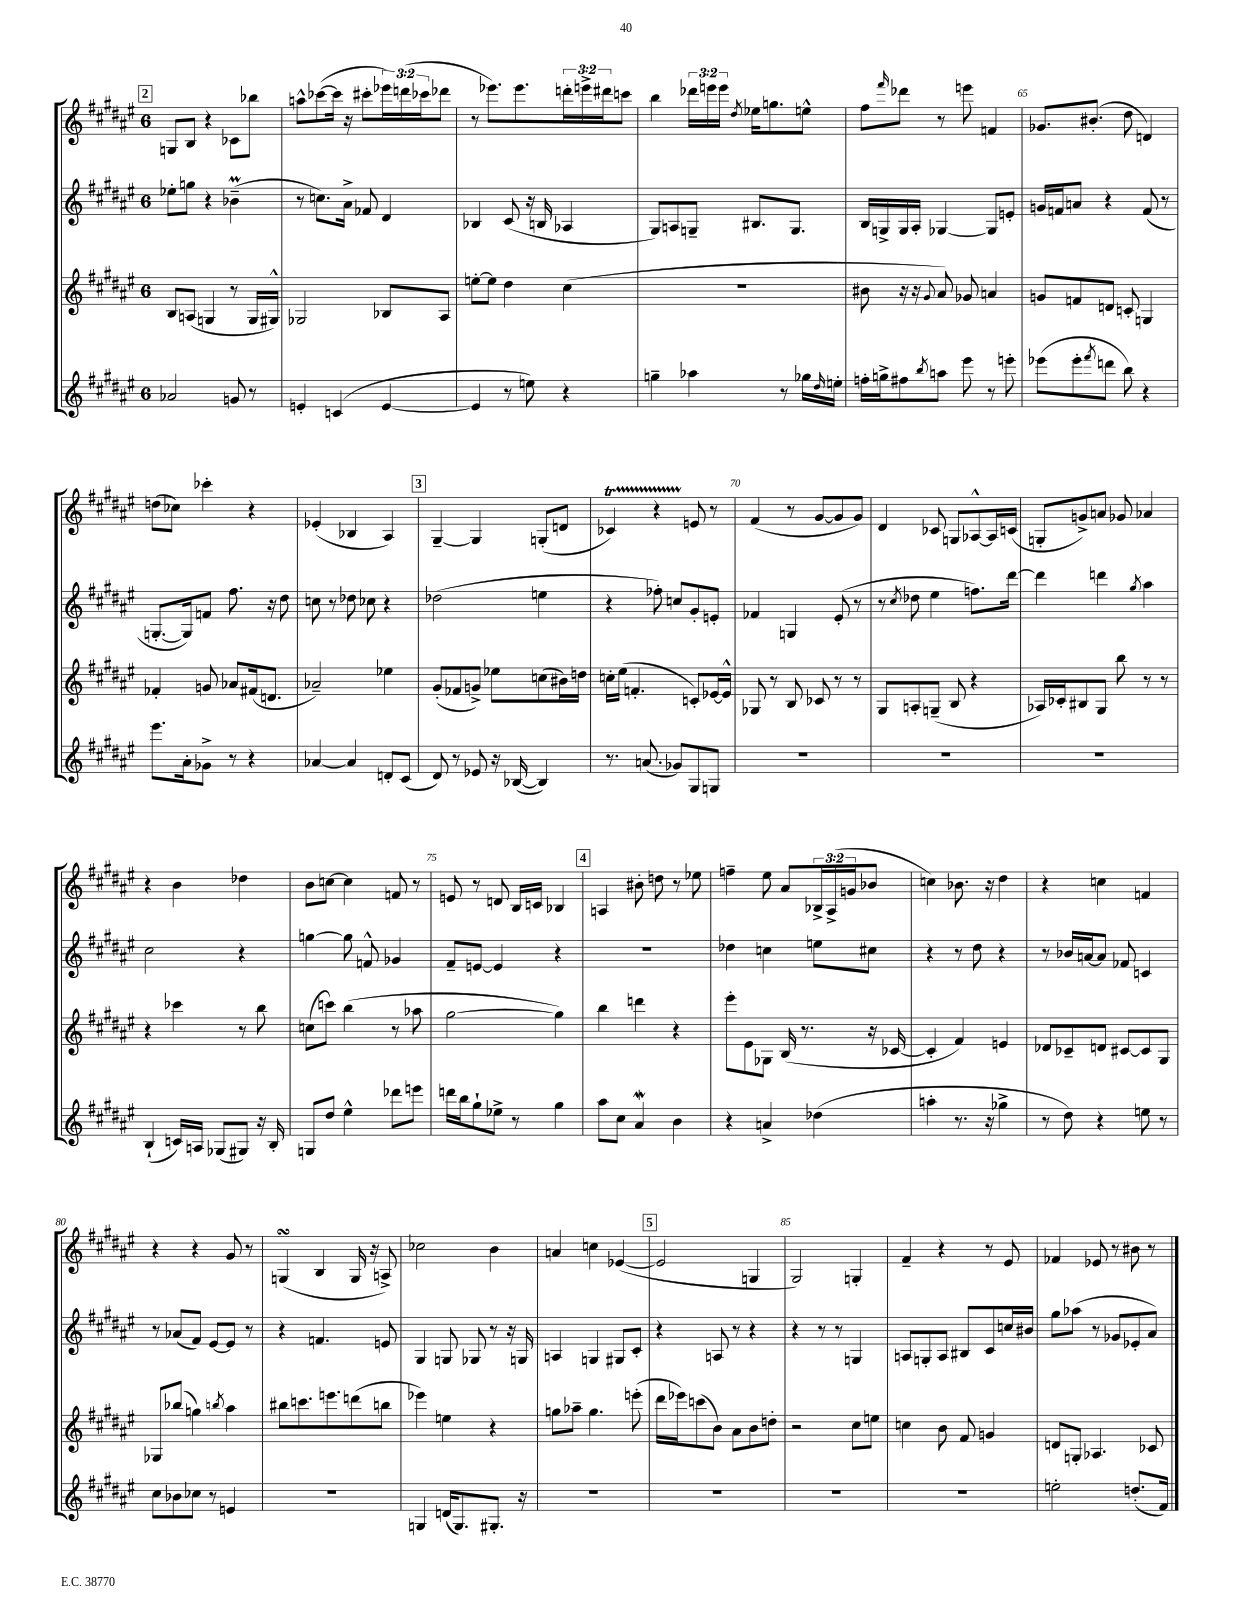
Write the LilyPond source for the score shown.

<<
\new StaffGroup <<
\new Staff = "s0" {
    \clef treble \key fis \major \once \override Staff.TimeSignature.style = #'single-digit \time 6/8 \override Staff.TupletNumber.text = #tuplet-number::calc-fraction-text
    \mark \markup { \box "2" } g8 b8 r4 ces'8 bes''8 |
    a''8-^ ces'''8~( ces'''16 r16 cis'''8-. \tuplet 3/2 { ees'''16) d'''16( ces'''16 } des'''8 |
    r8 ees'''8.) ees'''8. \tuplet 3/2 { d'''16-. e'''16-> dis'''16 } c'''8 |
    b''4 \tuplet 3/2 { des'''16 e'''16 e'''16 } \acciaccatura { dis''8 } ees''16 g''8. e''8-^ |
    fis''8 \grace { fis'''16 } des'''8 r8 e'''8 f'4 |
    ges'8. bis'8.-.( dis''8 d'4) |
    d''8( ces''8) ces'''4-. r4 |
    ees'4-.( bes4 ais4) |
    \mark \markup { \box "3" } gis4~-- gis4 g8-.( d'8 |
    ces'4\startTrillSpan) r4 e'8\stopTrillSpan r8 |
    fis'4( r8 gis'8~ gis'8 gis'8) |
    dis'4 ces'8 g8 aes8~-^ aes16 c'16( |
    g8-. g'8->) a'8 ges'8 aes'4 |
    r4 b'4 des''4 |
    b'8 c''8~ c''4 f'8 r8 |
    e'8 r8 d'8 b16 c'16 bes4 |
    \mark \markup { \box "4" } a4 bis'8-. d''8 r8 ees''8 |
    f''4-- eis''8 ais'8 \tuplet 3/2 { bes16-> ais16->( g'16 } bes'8 |
    c''4) bes'8. r16 dis''4 |
    r4 c''4 f'4 |
    r4 r4 gis'8 r8 |
    g4\turn( b4 g16 r16 a8->) |
    ces''2 b'4 |
    a'4 c''4 ees'4~( |
    \mark \markup { \box "5" } ees'2 g4 |
    gis2) g4-. |
    fis'4-- r4 r8 eis'8 |
    fes'4 ees'8 r8 bis'8 r8 \bar "|." |
}
\new Staff = "s1" {
    \clef treble \key fis \major \once \override Staff.TimeSignature.style = #'single-digit \time 6/8
    \mark \markup { \box "2" } ees''8-. g''8 r4 bes'4--\prall( |
    r8 c''8.) ais'16-> fes'8 dis'4 |
    bes4 cis'8( r16 b16 aes4 |
    gis8) a8 g8-- bis8. g8. |
    b16 g16-> g16 ais16-. ges4~ ges8 e'8-. |
    g'16 f'16 a'8 r4 f'8( r8 |
    g8.~-. g16) f'8 fis''8. r16 dis''8 |
    c''8 r8 des''8 ces''8 r4 |
    \mark \markup { \box "3" } des''2( e''4 |
    r4 fes''8-.) c''8 gis'8-. e'8-. |
    fes'4 g4 eis'8-.( r8 |
    r8 \acciaccatura { cis''8 } des''8 eis''4 f''8.) dis'''16~ |
    dis'''4 d'''4 \acciaccatura { gis''8 } ais''4 |
    cis''2 r4 |
    g''4~ g''8 f'8-^ ges'4 |
    fis'8-- e'8~ e'4 r4 |
    \mark \markup { \box "4" } R2. |
    des''4 c''4 e''8 cis''8 |
    r4 r8 dis''8 r4 |
    r8 bes'16 a'16~ a'8 fes'8 c'4 |
    r8 aes'8( fis'8) eis'8~ eis'8 r8 |
    r4 f'4. e'8 |
    gis4 g8 ges8 r8 r16 g16 |
    a4 g4 gis8 cis'8-. |
    \mark \markup { \box "5" } r4 a8 r8 r4 |
    r4 r8 r8 g4 |
    a8 g8-. a8 bis8 cis'8 c''16 bis'16 |
    gis''8 aes''8( r8 ges'8 ees'8-. ais'8) \bar "|." |
}
\new Staff = "s2" {
    \clef treble \key fis \major \once \override Staff.TimeSignature.style = #'single-digit \time 6/8
    \mark \markup { \box "2" } b8 a8( g4 r8 g16 gis16-^) |
    ges2 bes8 ais8 |
    e''8~-. e''8 dis''4 cis''4( |
    R2. |
    bis'8 r16 r16 \appoggiatura { gis'8 } ais'8) ges'8 a'4 |
    g'8 f'8 d'8 c'8-. g4 |
    fes'4-. g'8 aes'8 fis'16( d'8. |
    aes'2--) ees''4 |
    \mark \markup { \box "3" } gis'8-.( fes'8 g'8->) ees''8 c''8( bis'16) d''16 |
    c''16-. eis''16( f'4.-. c'8-.) ees'16~ ees'16-^ |
    ges8 r8 b8 ces'8 r8 r8 |
    gis8 a8-. g8--( b8 r4 |
    aes16) ces'16-. bis8 gis8 b''8 r8 r8 |
    r4 ces'''4 r8 b''8 |
    c''8( c'''8) b''4( r8 aes''8 |
    gis''2~ gis''4) |
    \mark \markup { \box "4" } b''4 d'''4 r4 |
    eis'''8-. eis'8 ges8 b16( r8. r16 ces'16~ |
    ces'4-. fis'4) e'4 |
    des'8 ces'8-- d'8 cis'8~ cis'8 gis8 |
    ges8 bes''8( g''4) \acciaccatura { b''8 } ais''4 |
    bis''8 c'''8. e'''8. d'''8( b''8 |
    ees'''4) e''4 r4 |
    g''8 aes''8-- g''4. e'''8-.( |
    \mark \markup { \box "5" } dis'''16 ees'''16) c'''8( b'8) ais'8 b'8 d''8-. |
    r2 cis''8 e''8 |
    c''4 b'8 fis'8 g'4 |
    d'8 g8-. aes4. ces'8 \bar "|." |
}
\new Staff = "s3" {
    \clef treble \key fis \major \once \override Staff.TimeSignature.style = #'single-digit \time 6/8
    \mark \markup { \box "2" } aes'2 g'8 r8 |
    e'4-. c'4( e'4~ |
    e'4 r8 e''8) r4 |
    g''4-- aes''4 r8 ges''16 \grace { dis''16 } e''16-. |
    f''16-. g''16-> fis''8 \acciaccatura { b''8 } a''8 eis'''8 r8 e'''8-. |
    ees'''8( ees'''8-. \acciaccatura { fis'''8 } d'''8 b''8) r4 |
    eis'''8. ais'16-. ges'8-> r8 r4 |
    aes'4~ aes'4 d'8-. cis'8( |
    \mark \markup { \box "3" } dis'8) r8 ees'8 r16 bes16~( bes4) |
    r8. a'8.( ges'8) gis8 g8 |
    R2. |
    R2. |
    R2. |
    b4-!( c'16) a16 ges8( gis8) r16 b16-. |
    g8 dis''8 eis''4-^ des'''8 e'''8 |
    d'''16 b''16 gis''8-! ees''8-> r8 gis''4 |
    \mark \markup { \box "4" } ais''8 cis''8 ais'4\mordent b'4 |
    r4 a'4-> des''4( |
    a''4-. r8. r16 ges''4-> |
    r8 dis''8) r4 e''8 r8 |
    cis''8 bes'8 ces''8 r8 e'4 |
    R2. |
    g4 d'16( g8.) gis8.-. r16 |
    R2. |
    \mark \markup { \box "5" } R2. |
    R2. |
    R2. |
    e''2-. d''8.-.( fis'16) \bar "|." |
}
>>
>>
\layout { \context { \Score currentBarNumber = #60 \override BarNumber.break-visibility = ##(#f #t #t) barNumberVisibility = #(every-nth-bar-number-visible 5) } }
